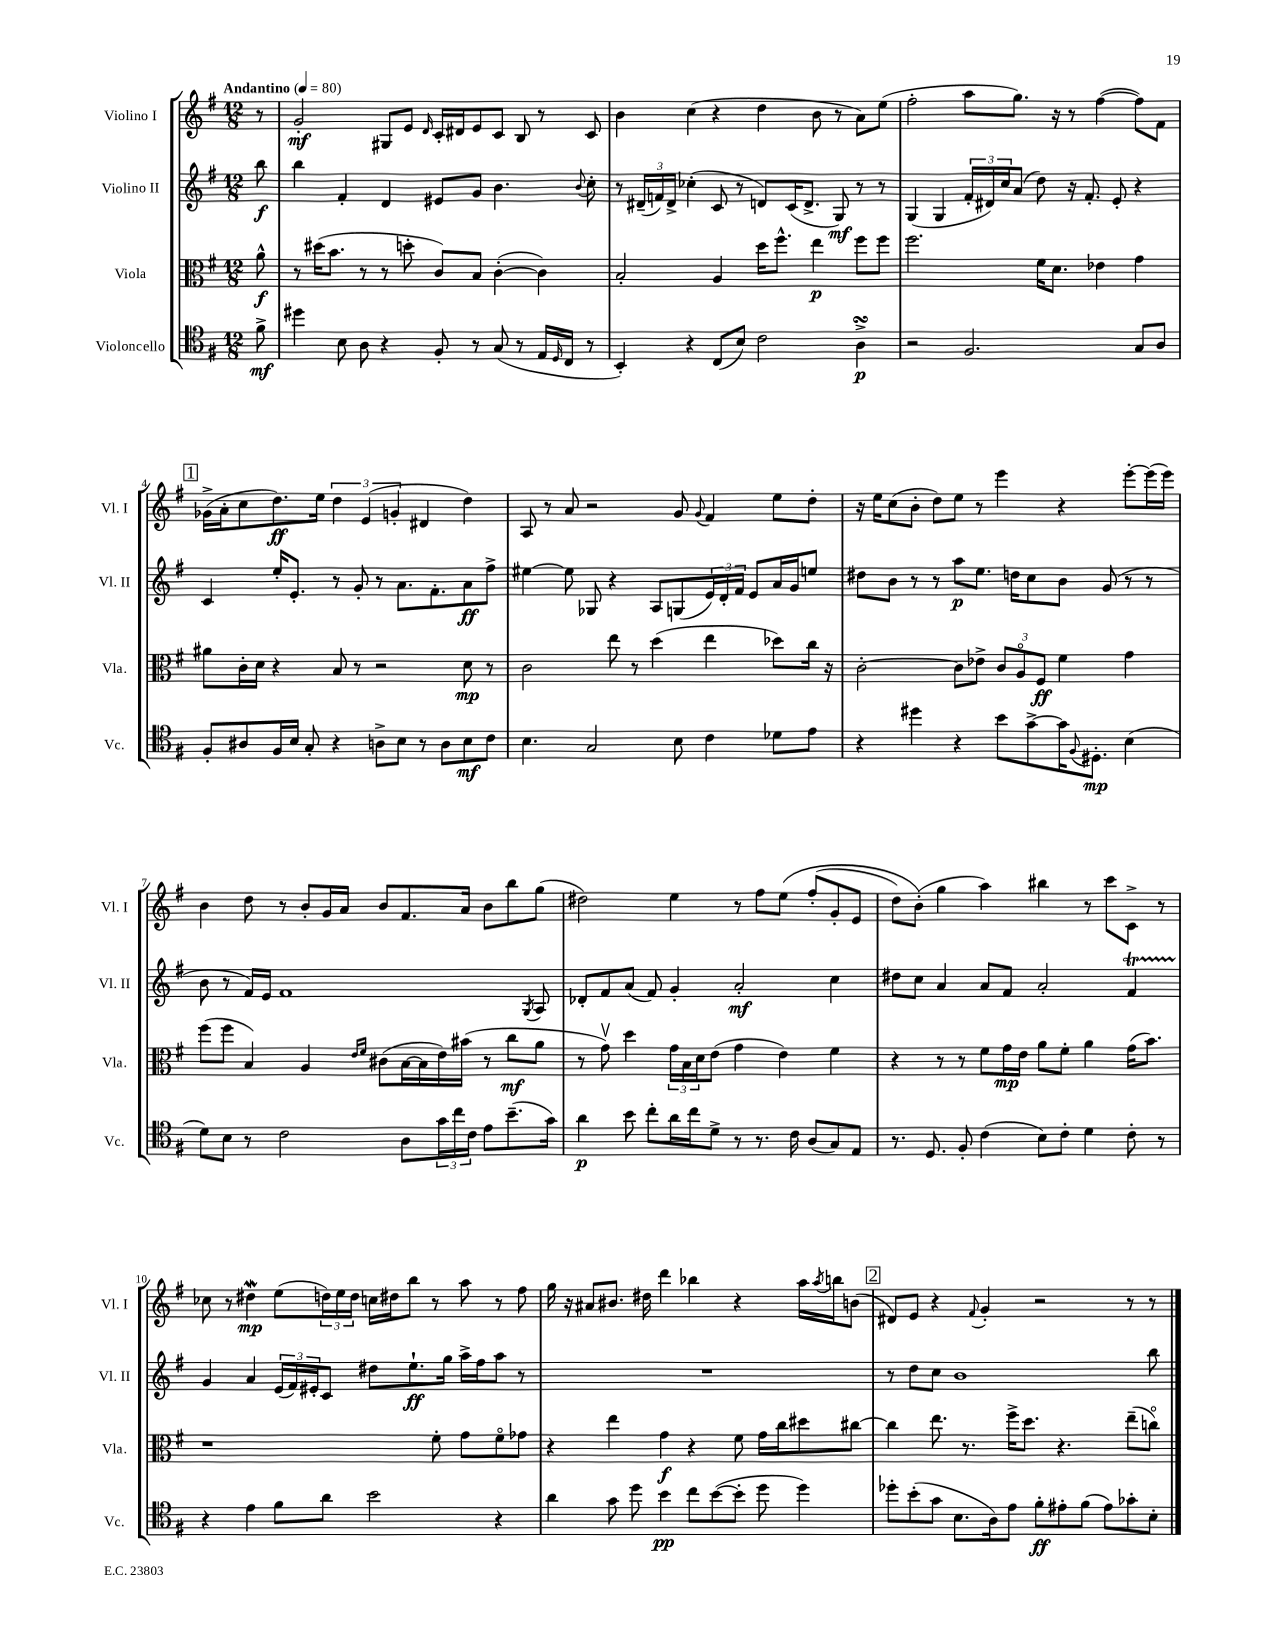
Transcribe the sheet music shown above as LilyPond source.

<<
\new StaffGroup <<
\new Staff = "s0" \with { instrumentName = "Violino I" shortInstrumentName = "Vl. I" } {
    \clef treble \key g \major \numericTimeSignature \time 12/8 \partial 8 \tempo "Andantino" 4 = 80
    r8 |
    g'2-.\mf gis8 e'8 \grace { d'16 } c'16-. dis'16 e'8 c'8 b8 r8 c'8 |
    b'4 c''4( r4 d''4 b'8 r8 a'8) e''8( |
    fis''2-. a''8 g''8.) r16 r8 fis''4~( fis''8) fis'8 |
    \mark \markup { \box "1" } ges'16->( a'16-. c''8 d''8.\ff) e''16 \tuplet 3/2 { d''4 e'4( g'4-. } dis'4 d''4) |
    a8 r8 a'8 r2 g'8 \appoggiatura { g'8 } fis'4 e''8 d''8-. |
    r16 e''16 c''8( b'8-. d''8) e''8 r8 e'''4 r4 e'''8~-. e'''16( e'''16) |
    b'4 d''8 r8 b'8-. g'16 a'16 b'8 fis'8. a'16 b'8 b''8 g''8( |
    dis''2) e''4 r8 fis''8 e''8\( fis''8-.( g'8-. e'8 |
    d''8) b'8-.(\) g''4 a''4) bis''4 r8 c'''8 c'8-> r8 |
    ces''8 r8 dis''4\mordent\mp e''8( \tuplet 3/2 { d''16) e''16 d''16 } c''16 dis''16 b''8 r8 a''8 r8 fis''8 |
    g''16 r16 ais'8 bis'8. dis''16 d'''4 bes''4 r4 a''16 \acciaccatura { a''8 } b''16 b'8( |
    \mark \markup { \box "2" } dis'8) e'8 r4 \appoggiatura { fis'8 } g'4-. r2 r8 r8 \bar "|." |
}
\new Staff = "s1" \with { instrumentName = "Violino II" shortInstrumentName = "Vl. II" } {
    \clef treble \key g \major \numericTimeSignature \time 12/8 \partial 8
    b''8\f |
    b''4 fis'4-. d'4 eis'8 g'8 b'4. \appoggiatura { b'8 } c''8-. |
    r8 \tuplet 3/2 { dis'16--( f'16) dis'16-> } ces''4-.( c'8 r8 d'8) c'16( d'8.-> g8\mf) r8 r8 |
    g4( g4 \tuplet 3/2 { fis'16-. dis'16) c''16 } a'8( d''8) r16 fis'8.-. e'8-. r4 |
    \mark \markup { \box "1" } c'4 e''16-. e'8.-. r8 g'8-. r8 a'8. fis'8.-. a'8\ff fis''8-> |
    eis''4~ eis''8 ges8 r4 a8 g8( \tuplet 3/2 { e'16) d'16-. fis'16 } e'8 a'16 g'16 e''8 |
    dis''8 b'8 r8 r8 a''8\p e''8. d''16 c''8 b'8 g'8( r8 r8 |
    b'8 r8 fis'16) e'16 fis'1 \acciaccatura { g8 } a8 |
    des'8-. fis'8 a'8( fis'8) g'4-. a'2-.\mf c''4 |
    dis''8 c''8 a'4 a'8 fis'8 a'2-. fis'4\startTrillSpan |
    g'4\stopTrillSpan a'4 \tuplet 3/2 { e'16( fis'16) eis'16-. } c'8 dis''8 e''8.-!\ff g''16 a''16-> fis''16 a''8 r8 |
    R1. |
    \mark \markup { \box "2" } r8 d''8 c''8 b'1 b''8 \bar "|." |
}
\new Staff = "s2" \with { instrumentName = "Viola" shortInstrumentName = "Vla." } {
    \clef alto \key g \major \numericTimeSignature \time 12/8 \partial 8
    a'8-^\f |
    r8 dis''16( b'8. r8 r8 d''8-. c'8) b8 c'4~-.( c'4) |
    b2-. a4 d''16 fis''8.-^ e''4\p fis''8 fis''8 |
    fis''2. fis'16 d'8. ees'4 g'4 |
    \mark \markup { \box "1" } ais'8 c'16-. d'16 r4 b8 r8 r2 d'8\mp r8 |
    c'2 e''8 r8 d''4( e''4 des''8) c''16 r16 |
    c'2~-. c'8 ees'8-> \tuplet 3/2 { c'8 a8\flageolet fis8\ff } fis'4 g'4 |
    fis''8( fis''8 b4) a4 \grace { e'16 fis'16 } cis'8( b16~ b16 e'16) bis'16( r8 c''8\mf a'8 |
    r8 g'8\upbow) d''4 \tuplet 3/2 { g'16 b16 d'16 } e'8( g'4 e'4) fis'4 |
    r4 r8 r8 fis'8 g'16\mp e'16 a'8 fis'8-. a'4 g'16( b'8.) |
    r1 fis'8-. g'8 fis'8\flageolet ges'8 |
    r4 e''4 g'4\f r4 fis'8 g'16 c''16 dis''8 cis''8~ |
    \mark \markup { \box "2" } cis''4 e''8. r8. fis''16-> d''8. r4. e''8--( c''8\flageolet) \bar "|." |
}
\new Staff = "s3" \with { instrumentName = "Violoncello" shortInstrumentName = "Vc." } {
    \clef tenor \key g \major \numericTimeSignature \time 12/8 \partial 8
    fis'8->\mf |
    dis''4 b8 a8 r4 fis8-. r8 g8( r8 e16 \grace { d16 } c16 r8 |
    b,4-.) r4 c8( b8) c'2 a4->\turn\p |
    r2 fis2. g8 a8 |
    \mark \markup { \box "1" } fis8-. ais8 fis16 b16 g8-. r4 a8-> b8 r8 a8 b8\mf c'8 |
    b4. g2 b8 c'4 des'8 e'8 |
    r4 dis''4 r4 b'8 g'8~-> g'16 \appoggiatura { fis8 } dis8.-.\mp b4( |
    d'8) b8 r8 c'2 a8 \tuplet 3/2 { g'16 c''16 c'16 } e'8 b'8.--( g'16) |
    a'4\p b'8 c''8-. a'16 c''16 d'8-> r8 r8. c'16 a8( g8) e8 |
    r8. d8. fis8-. c'4( b8) c'8-. d'4 c'8-. r8 |
    r4 e'4 fis'8 a'8 b'2 r4 |
    a'4 g'8 d''8 b'4\pp c''8 b'8~( b'8-. d''8 d''4) |
    \mark \markup { \box "2" } des''8-. b'8-.( g'8 b8. a16) e'8 fis'8-.\ff eis'8-. fis'8( eis'8) ges'8-. b8-. \bar "|." |
}
>>
>>
